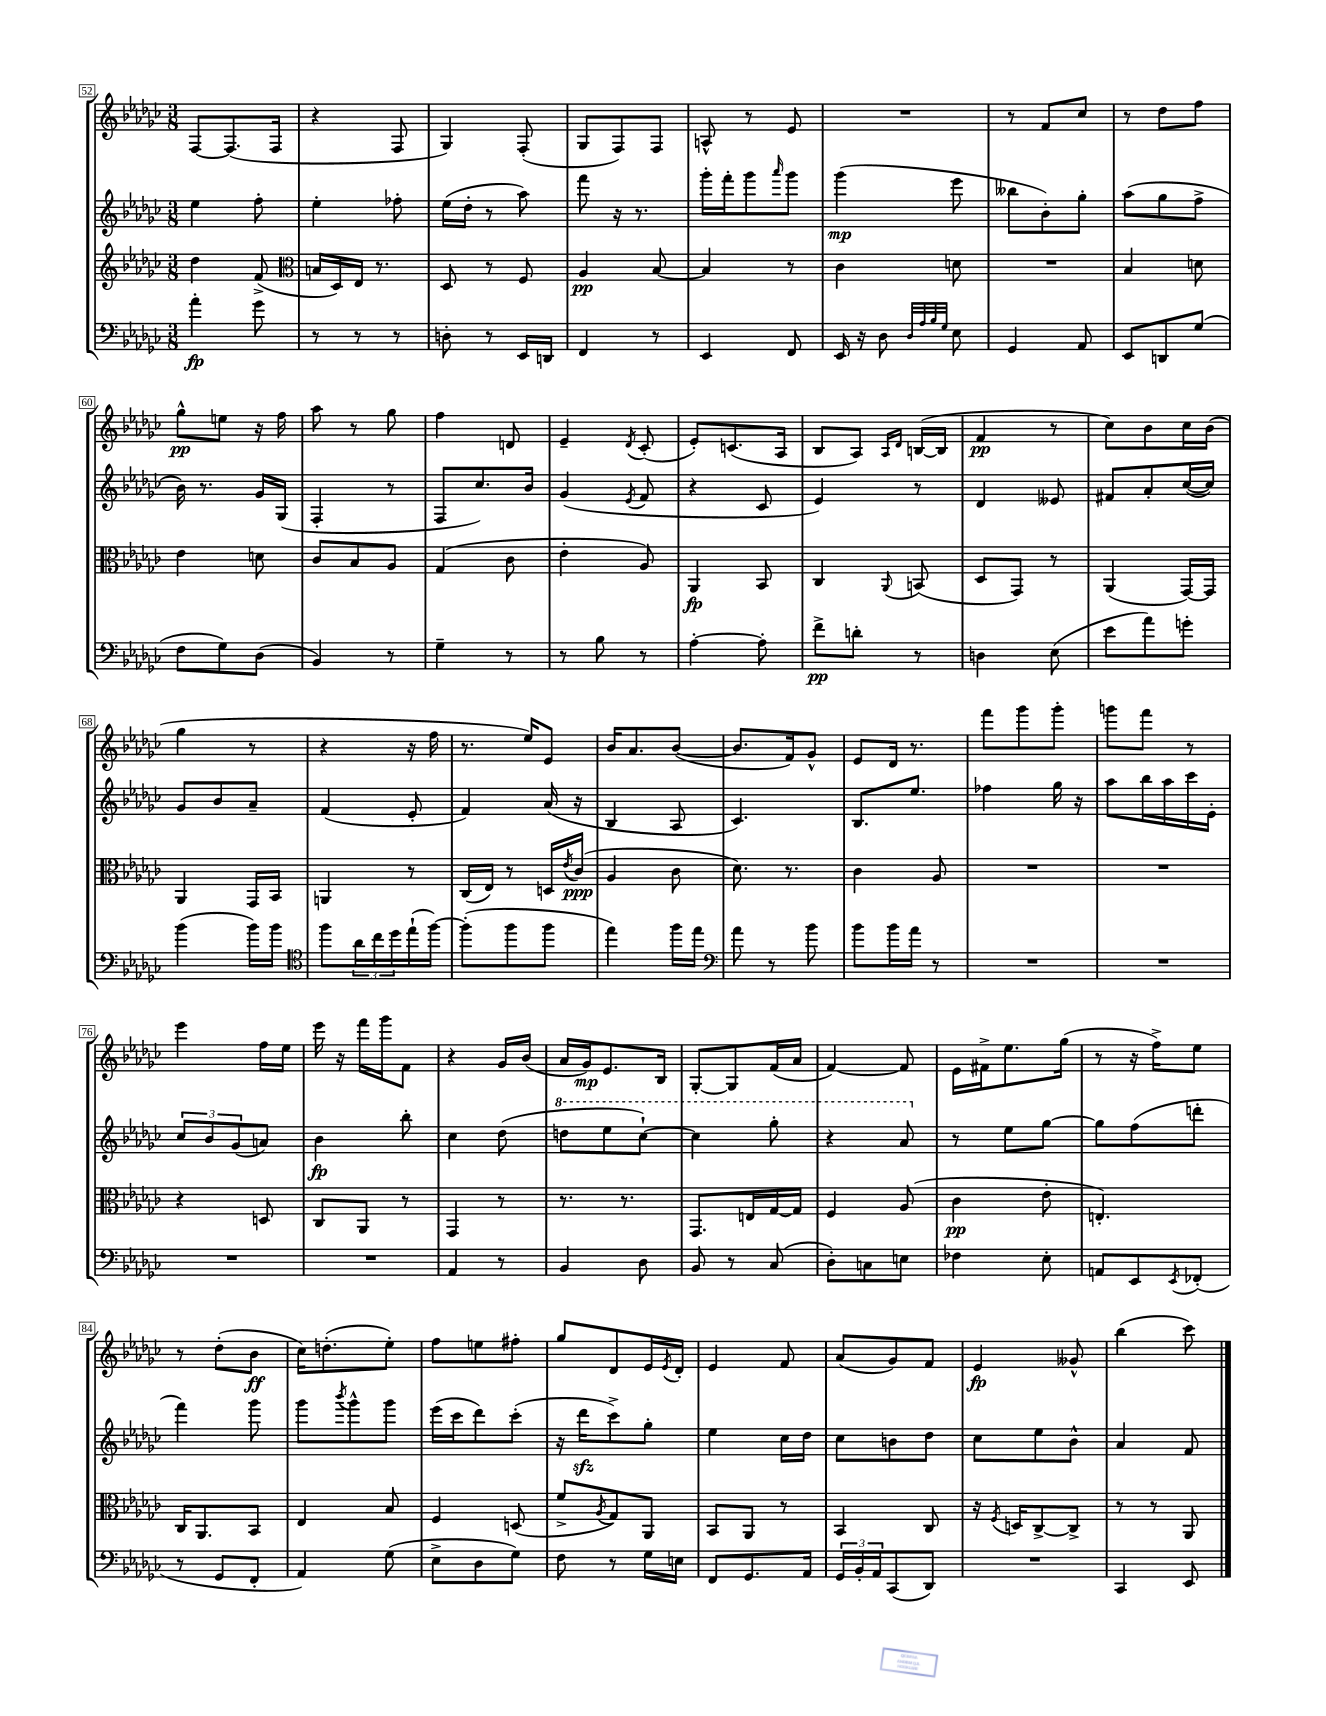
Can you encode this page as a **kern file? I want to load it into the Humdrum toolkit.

**kern	**kern	**kern	**kern
*staff4	*staff3	*staff2	*staff1
*clefF4	*clefG2	*clefG2	*clefG2
*k[b-e-a-d-g-c-]	*k[b-e-a-d-g-c-]	*k[b-e-a-d-g-c-]	*k[b-e-a-d-g-c-]
*M3/8	*M3/8	*M3/8	*M3/8
4a-'	4dd-	4ee-	[8F
.	.	.	(8.F]
8g-	(8f^	8ff'	.
.	.	.	16F
=	=	=	=
*	*clefC3	*	*
8r	16B	4ee-'	4r
.	16D-)	.	.
8r	16E-	.	.
.	8.r	.	.
8r	.	8ff-'	8F
=	=	=	=
8D'	8D-	(16ee-	4G-)
.	.	16dd-'	.
8r	8r	8r	.
16EE-	8F	8aa-)	(8F'
16DD	.	.	.
=	=	=	=
4FF	4A-	8fff	8G-
.	.	16r	8F)
.	.	8.r	.
8r	[8B-	.	8F
=	=	=	=
4EE-	4B-]	16ggg-'	8A^^
.	.	16fff'	.
.	.	8ggg-	8r
.	.	16qqaaa-	.
8FF	8r	8ggg-	8e-
=	=	=	=
16EE-	4c-	(4ggg-	4.r
16r	.	.	.
8D-	.	.	.
32qqD-	.	.	.
32qqA-	.	.	.
32qqB-	.	.	.
32qqG-	.	.	.
8E-	8d	8eee-	.
=	=	=	=
4GG-	4.r	8bb--	8r
.	.	8b-')	8f
8AA-	.	8gg-'	8cc-
=	=	=	=
8EE-	4B-	(8aa-	8r
8DD	.	8gg-	8dd-
(8G-	8d	8ff^	8ff
=	=	=	=
8F	4e-	16b-)	8gg-^^
.	.	8.r	.
8G-)	.	.	8ee
(8D-	8d	16g-	16r
.	.	(16G-	16ff
=	=	=	=
4BB-)	8c-	4F'	8aa-
.	8B-	.	8r
8r	8A-	8r	8gg-
=	=	=	=
4G-~	(4G-	8F	4ff
.	.	8.cc-)	.
8r	8c-	.	8d
.	.	16b-	.
=	=	=	=
8r	4e-'	(4g-	4e-~
8B-	.	.	.
.	.	8qe-	8qd-
8r	8A-)	8f	(8c-'
=	=	=	=
[4A-'	4AA-	4r	8e-')
.	.	.	(8.c
8A-']	8BB-	8c-	.
.	.	.	16A-
=	=	=	=
8f^	4C-	4e-)	8B-
8d'	.	.	8A-)
.	.	.	16qqA-
.	8qqAA-	.	16qqd-
8r	(8BB	8r	([16B
.	.	.	16B]
=	=	=	=
4D	8D-	4d-	4f
.	8GG-)	.	.
(8E-	8r	8e--	8r
=	=	=	=
8e-	(4AA-	8f#	8cc-)
8a-)	.	8a-'	8b-
8g'	[16GG-)	([16cc-	16cc-
.	16GG-]	16cc-])	(16b-
=	=	=	=
(4b-	4AA-	8g-	4gg-
.	.	8b-	.
16b-)	16GG-	8a-~	8r
16b-	16BB-	.	.
=	=	=	=
*clefC4	*	*	*
8ff	4AA	(4f	4r
24a-	.	.	.
24cc-	.	.	.
24dd-	.	.	.
(16ee-`	8r	8e-'	16r
[16ff)	.	.	16ff
=	=	=	=
(8ff']	(16C-	4f)	8.r
.	16E-)	.	.
8ff	8r	.	.
.	.	.	16ee-)
8ff	16D	(16a-	8e-
.	8qe-	.	.
.	(16c-	16r	.
=	=	=	=
4ee-)	4A-	4B-	16b-
.	.	.	8.a-
16ff	8c-	8A-	([8b-
16ee-	.	.	.
=	=	=	=
*clefF4	*	*	*
8a-	8.d-)	4.c-)	8.b-]
8r	.	.	.
.	8.r	.	16f)
8b-	.	.	8g-^^
=	=	=	=
8b-	4c-	8.B-	8e-
16b-	.	.	16d-
16a-	.	8.ee-	8.r
8r	8A-	.	.
=	=	=	=
4.r	4.r	4ff-	8fff
.	.	.	8ggg-
.	.	16gg-	8ggg-'
.	.	16r	.
=	=	=	=
4.r	4.r	8aa-	8ggg
.	.	16bb-	8fff
.	.	16aa-	.
.	.	16ccc-	8r
.	.	16e-'	.
=	=	=	=
4.r	4r	12cc-	4eee-
.	.	12b-	.
.	.	(12g-	.
.	8D	8a)	16ff
.	.	.	16ee-
=	=	=	=
4.r	8C-	4b-	16eee-
.	.	.	16r
.	8AA-	.	16fff
.	.	.	16ggg-
.	8r	8bb-'	8f
=	=	=	=
4AA-	4GG-	4cc-	4r
8r	8r	(8dd-	16g-
.	.	.	(16b-
=	=	=	=
4BB-	8.r	8ddd	16a-
.	.	.	16g-)
.	.	8eee-	8.e-
.	8.r	.	.
8D-	.	[8ccc-`)	.
.	.	.	16B-
=	=	=	=
8BB-	8.GG-	4ccc-]	[8G-'
8r	.	.	8G-]
.	16E	.	.
(8C-	[16G-	8ggg-'	(16f
.	16G-]	.	16a-
=	=	=	=
8D-')	4F	4r	[4f)
8C	.	.	.
8E	(8A-	8aa-	8f]
=	=	=	=
4F-	4c-	8r	16e-
.	.	.	16f#^
.	.	8ee-	8.ee-
8E-'	8e-'	[8gg-	.
.	.	.	(16gg-
=	=	=	=
8AA	4.E')	8gg-]	8r
8EE-	.	(8ff	16r
.	.	.	16ff^)
8qEE-	.	.	.
(8FF-'	.	8ddd'	8ee-
=	=	=	=
8r	16C-	4fff)	8r
.	8.AA-	.	.
8GG-	.	.	(8dd-'
8FF'	8BB-	8ggg-	8b-
=	=	=	=
4AA-)	4E-	8ggg-	16cc-)
.	.	.	(8.dd'
.	.	8qbbb-	.
.	.	8ggg-^^	.
(8G-	8B-	8ggg-	8ee-')
=	=	=	=
8E-^	4F	(16eee-	8ff
.	.	16ccc-	.
8D-	.	8ddd-)	8ee
8G-)	(8D	(8ccc-'	8ff#'
=	=	=	=
8F	8f^	16r	8gg-
.	.	16ddd-	.
.	8qA-	.	.
8r	8G-)	8ccc-^)	8d-
16G-	8AA-	8gg-'	16e-
.	.	.	8qe-
16E	.	.	16d-'
=	=	=	=
8FF	8BB-	4ee-	4e-
8.GG-	8AA-	.	.
.	8r	16cc-	8f
16AA-	.	16dd-	.
=	=	=	=
24GG-	4BB-	8cc-	(8a-
24BB-'	.	.	.
24AA-	.	.	.
(8CC-	.	8b	8g-)
8DD-)	8C-	8dd-	8f
=	=	=	=
4.r	16r	8cc-	4e-
.	8qF	.	.
.	16D	.	.
.	[8C-^	8ee-	.
.	8C-^]	8b-^^	8g--^^
=	=	=	=
4CC-	8r	4a-	(4bb-
.	8r	.	.
8EE-	8AA-	8f	8ccc-)
==	==	==	==
*-	*-	*-	*-
